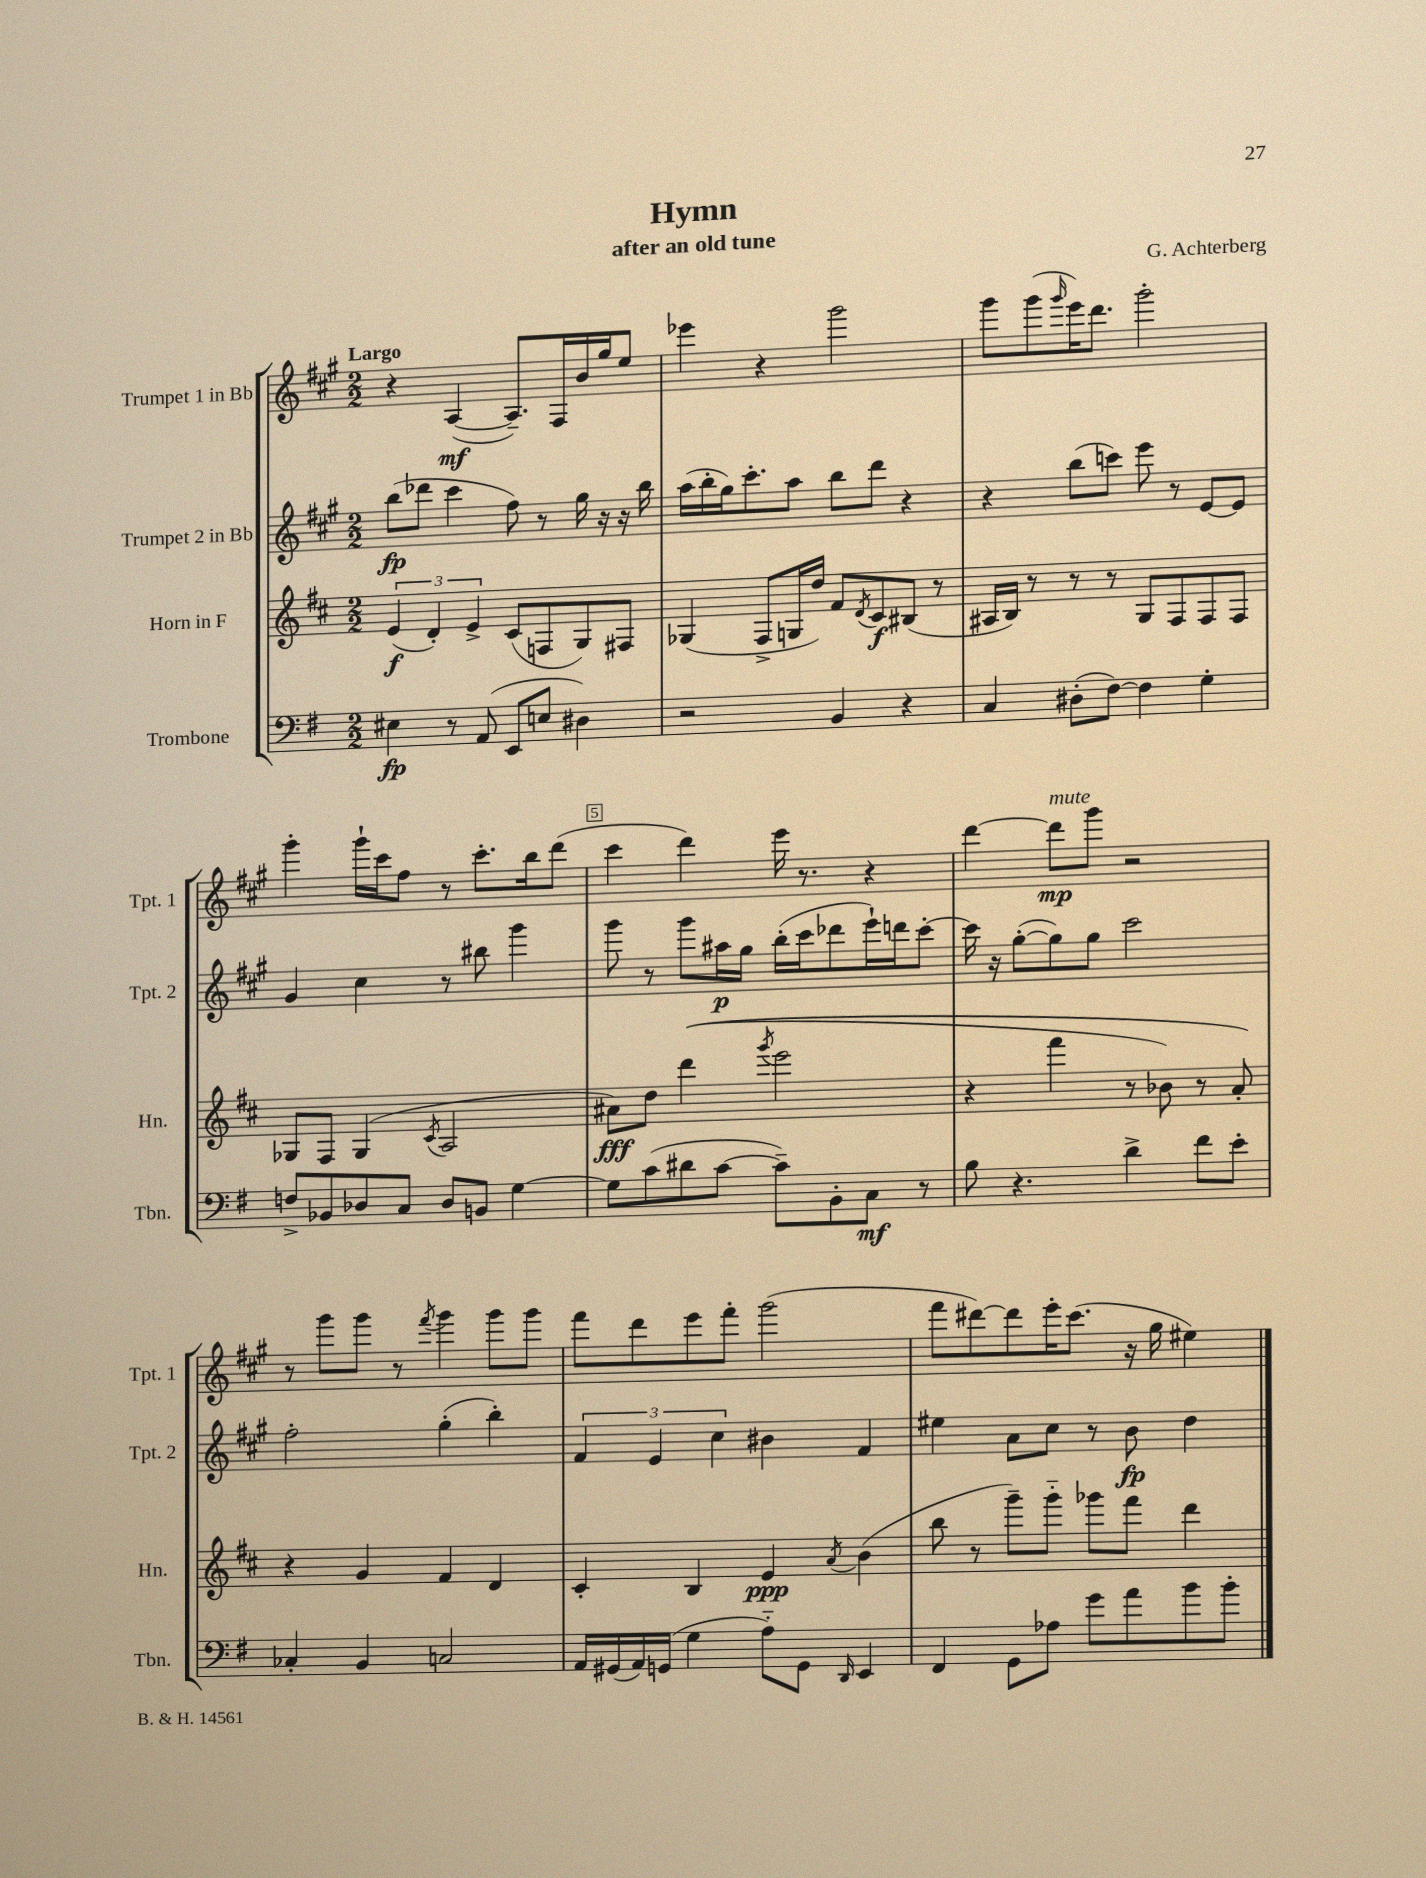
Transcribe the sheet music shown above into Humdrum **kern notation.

**kern	**kern	**kern	**kern
*staff4	*staff3	*staff2	*staff1
*clefF4	*clefG2	*clefG2	*clefG2
*k[f#]	*k[f#c#]	*k[f#c#g#]	*k[f#c#g#]
*M2/2	*M2/2	*M2/2	*M2/2
4E#\	(6e/	(8bb\L	4r
.	.	8ddd-\J	.
.	6d'/)	.	.
8r	.	4ccc#\	([4A/
.	6e^/	.	.
(8AA/	.	.	.
8EE/L	(8c#/L	8ff#\)	8.A~/]L)
8E/J	8F/	8r	.
.	.	.	16F#/L
4D#\)	8G/)	16gg#\	16b/
.	.	16r	16gg#/J
.	8F#/J	16r	8ee/J
.	.	16bb\	.
=	=	=	=
2r	(4G-/	(16aa\LL	4eee-\
.	.	16bb'\	.
.	.	16gg#\J)	.
.	.	8.ccc#'\	.
.	8F#^/L	.	4r
.	16G/L	8aa\J	.
.	16dd/JJ)	.	.
4BB/	8f#/L	8bb\L	2ggg#\
.	8qd/	.	.
.	8c#/	8ddd\J	.
4r	(8B#/J	4r	.
.	8r	.	.
=	=	=	=
4C/	16A#/LL	4r	8ggg#\L
.	16B/JJ)	.	.
.	8r	.	(8ggg#\
.	.	.	16qqggg#/
(8D#'\L	8r	(8bb\L	16eee\K)
.	.	.	8.ddd\J
[8F#\J)	8r	8ccc\J)	.
4F#\]	8G/L	8eee\	2ggg#'\
.	8F#/	8r	.
4G'\	8F#/	[8e/L	.
.	8F#/J	8e/]J	.
=	=	=	=
8F^/L	8G-/L	4g#/	4ggg#'\
8BB-/	8F#/J	.	.
8D-/	(4G-/	4cc#\	16ggg#`\LL
.	.	.	16ccc#\J
8C/J	.	.	8ff#\J
.	8qc#/	.	.
8D-/L	2A/	8r	8r
8BB/J	.	8bb#\	8.ccc#'\L
[4G\	.	4ggg#\	.
.	.	.	16bb\k
.	.	.	(8ddd\J
=	=	=	=
8G\]L	8a#\L)	8ggg#\	4ccc#\
(8c\	8dd\J	8r	.
8d#\	&((4ddd\	8ggg#\L	4ddd\)
[8c\J	.	16aa#\L	.
.	.	16gg#\JJ	.
.	8qggg/	.	.
8c~\]L)	2eee\	(16bb'\LL	16eee\
.	.	16ccc#\J	8.r
8BB'\	.	8ddd-\	.
8C\J	.	16eee`\L)	4r
.	.	16ddd\J	.
8r	.	[8ccc#'\J	.
=	=	=	=
8B\	4r	16ccc#\]	[4ddd\
.	.	16r	.
4.r	.	([8gg#'\L	.
.	4fff#\	8gg#\])	8ddd\]L
.	.	8gg#\J	8ggg#\J
4d^\	8r	2ccc#\	2r
.	8b-\)	.	.
8f#\L	8r	.	.
8e'\J	8a'/&)	.	.
=	=	=	=
4C-'/	4r	2ff#'\	8r
.	.	.	8ggg#\L
4BB/	4g/	.	8ggg#\J
.	.	.	8r
.	.	.	8qfff#/
2C/	4f#/	(4gg#'\	4ggg#\
.	4d/	4bb'\)	8ggg#\L
.	.	.	8ggg#\J
=	=	=	=
16AA/LL	4c#'/	6f#/	8fff#\L
(16GG#/	.	.	.
16AA/)	.	.	8ddd\
.	.	6e/	.
(16GG/JJ	.	.	.
4G\	4B/	.	8eee\
.	.	6cc#\	.
.	.	.	8fff#'\J
8A'~\L)	4e/	4b#\	(2ggg#\
8GG\J	.	.	.
16qqDD/	8qa/	.	.
4EE/	(4b\	4f#/	.
=	=	=	=
4FF#/	8bb\	4ee#\	8fff#\L
.	8r	.	[8ddd#\)
8GG\L	8ggg~\L)	8a\L	8ddd#\]
8A-\J	8ggg'~\J	8cc#\J	16eee'\K
.	.	.	(8.ccc#\J
8g\L	8ggg-\L	8r	.
8a\	8fff#\J	8b\	16r
.	.	.	16gg#\
8b\	4ddd\	4dd\	4ee#\)
8b'\J	.	.	.
==	==	==	==
*-	*-	*-	*-
